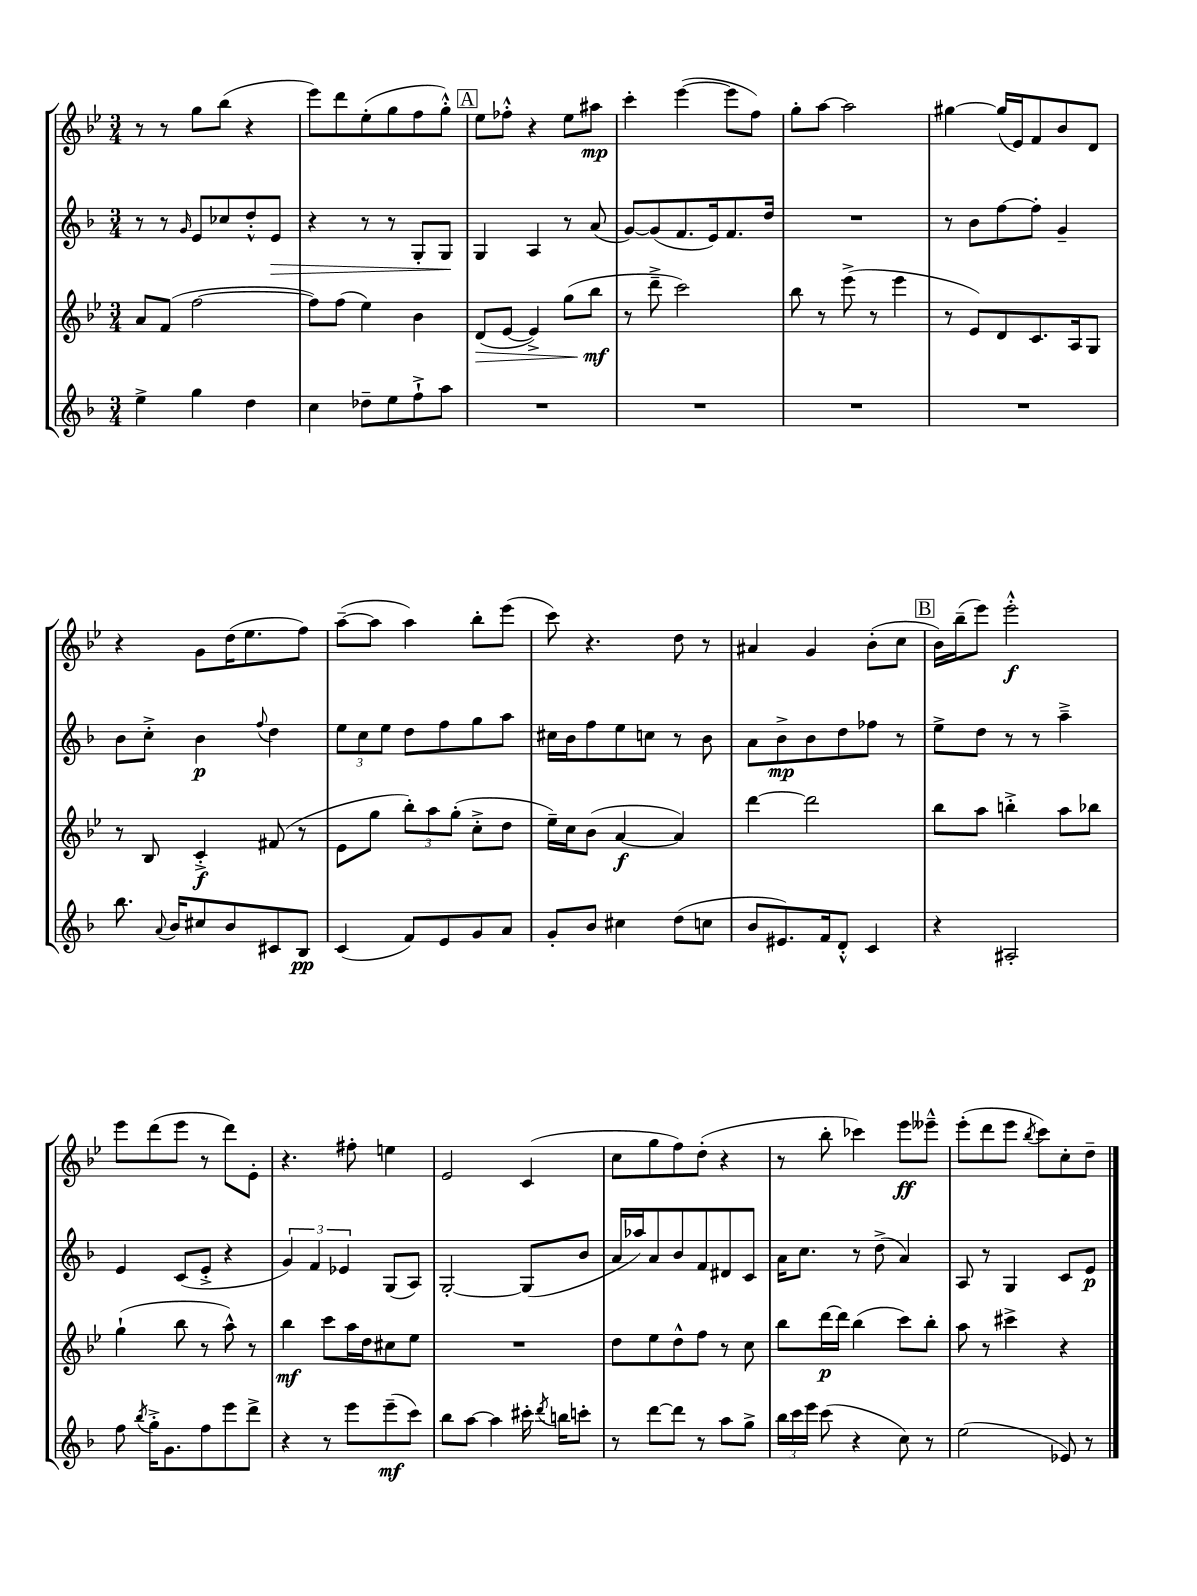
<<
\new StaffGroup <<
\new Staff = "s0" {
    \clef treble \key bes \major \numericTimeSignature \time 3/4
    \autoBeamOff r8 r8 g''8[ bes''8]( r4 |
    ees'''8[) d'''8 ees''8-.( g''8 f''8 g''8]-.-^) |
    \mark \markup { \box "A" } ees''8[ fes''8]-.-^ r4 ees''8[ ais''8]\mp |
    c'''4-. ees'''4~( ees'''8[ f''8]) |
    g''8[-. a''8]~ a''2 |
    gis''4~ gis''16[( ees'16) f'8 bes'8 d'8] |
    r4 g'8[ d''16( ees''8. f''8]) |
    a''8[~--( a''8] a''4) bes''8[-. ees'''8]( |
    c'''8) r4. d''8 r8 |
    ais'4 g'4 bes'8[-.( c''8] |
    \mark \markup { \box "B" } bes'16[) bes''16--( ees'''8]) ees'''2-.-^\f |
    ees'''8[ d'''8( ees'''8] r8 d'''8[) ees'8]-. |
    r4. fis''8-. e''4 |
    ees'2 c'4( |
    c''8[ g''8 f''8) d''8]-.( r4 |
    r8 bes''8-. ces'''4) ees'''8[\ff eeses'''8]---^ |
    ees'''8[-.( d'''8 ees'''8] \acciaccatura { bes''8 } c'''8[) c''8-. d''8]-- \bar "|." |
}
\new Staff = "s1" {
    \clef treble \key f \major \numericTimeSignature \time 3/4
    \autoBeamOff r8 r8 \grace { g'16 } e'8[ ces''8 d''8-.-^ e'8]\> |
    r4 r8 r8 g8[-. g8]\! |
    \mark \markup { \box "A" } g4 a4 r8 a'8( |
    g'8[~) g'8( f'8. e'16) f'8. d''16] |
    R2. |
    r8 bes'8[ f''8~ f''8]-. g'4-- |
    bes'8[ c''8]-.-> bes'4\p \appoggiatura { f''8 } d''4 |
    \tuplet 3/2 { e''8[ c''8 e''8] } d''8[ f''8 g''8 a''8] |
    cis''16[ bes'16 f''8 e''8 c''8] r8 bes'8 |
    a'8[ bes'8->\mp bes'8 d''8 fes''8] r8 |
    \mark \markup { \box "B" } e''8[-> d''8] r8 r8 a''4---> |
    e'4 c'8[( e'8]-.-> r4 |
    \tuplet 3/2 { g'4) f'4 ees'4 } g8[( a8]) |
    g2~-. g8[( bes'8] |
    a'16[ aes''16) a'8 bes'8 f'8 dis'8 c'8] |
    a'16[ c''8.] r8 d''8->( a'4) |
    a8 r8 g4 c'8[ e'8]\p \bar "|." |
}
\new Staff = "s2" {
    \clef treble \key bes \major \numericTimeSignature \time 3/4
    \autoBeamOff a'8[ f'8]( f''2~ |
    f''8[) f''8]( ees''4) bes'4 |
    \mark \markup { \box "A" } d'8[\>( ees'8]~ ees'4->) g''8[( bes''8]\mf\! |
    r8 d'''8---> c'''2) |
    bes''8 r8 ees'''8->( r8 ees'''4 |
    r8 ees'8[) d'8 c'8. a16 g8] |
    r8 bes8 c'4-.->\f fis'8( r8 |
    ees'8[ g''8] \tuplet 3/2 { bes''8[-.) a''8 g''8]-.( } c''8[-.-> d''8] |
    ees''16[--) c''16 bes'8]( a'4~\f a'4) |
    d'''4~ d'''2 |
    \mark \markup { \box "B" } bes''8[ a''8] b''4-.-> a''8[ bes''8] |
    g''4-!( bes''8 r8 a''8-^) r8 |
    bes''4\mf c'''8[ a''16 d''16 cis''8 ees''8] |
    R2. |
    d''8[ ees''8 d''8-^ f''8] r8 c''8 |
    bes''8[ d'''16~\p d'''16] bes''4( c'''8[) bes''8]-. |
    a''8 r8 cis'''4-> r4 \bar "|." |
}
\new Staff = "s3" {
    \clef treble \key f \major \numericTimeSignature \time 3/4
    \autoBeamOff e''4-> g''4 d''4 |
    c''4 des''8[-- e''8 f''8-!-> a''8] |
    \mark \markup { \box "A" } R2. |
    R2. |
    R2. |
    R2. |
    bes''8. \appoggiatura { a'8 } bes'16[ cis''8 bes'8 cis'8 bes8]\pp |
    c'4( f'8[) e'8 g'8 a'8] |
    g'8[-. bes'8] cis''4 d''8[( c''8] |
    bes'8[ eis'8.) f'16 d'8]-.-^ c'4 |
    \mark \markup { \box "B" } r4 ais2-. |
    f''8 \acciaccatura { bes''8 } g''16[-.-> g'8. f''8 e'''8 d'''8]-> |
    r4 r8 e'''8[ e'''8--\mf( c'''8]) |
    bes''8[ a''8]~ a''4 cis'''16-. \acciaccatura { d'''8 } b''16[ c'''8]-. |
    r8 d'''8[~ d'''8] r8 a''8[ g''8]-> |
    \tuplet 3/2 { bes''16[ c'''16 e'''16] } c'''8( r4 c''8) r8 |
    e''2( ees'8) r8 \bar "|." |
}
>>
>>
\layout { \context { \Score \remove "Bar_number_engraver" } }
